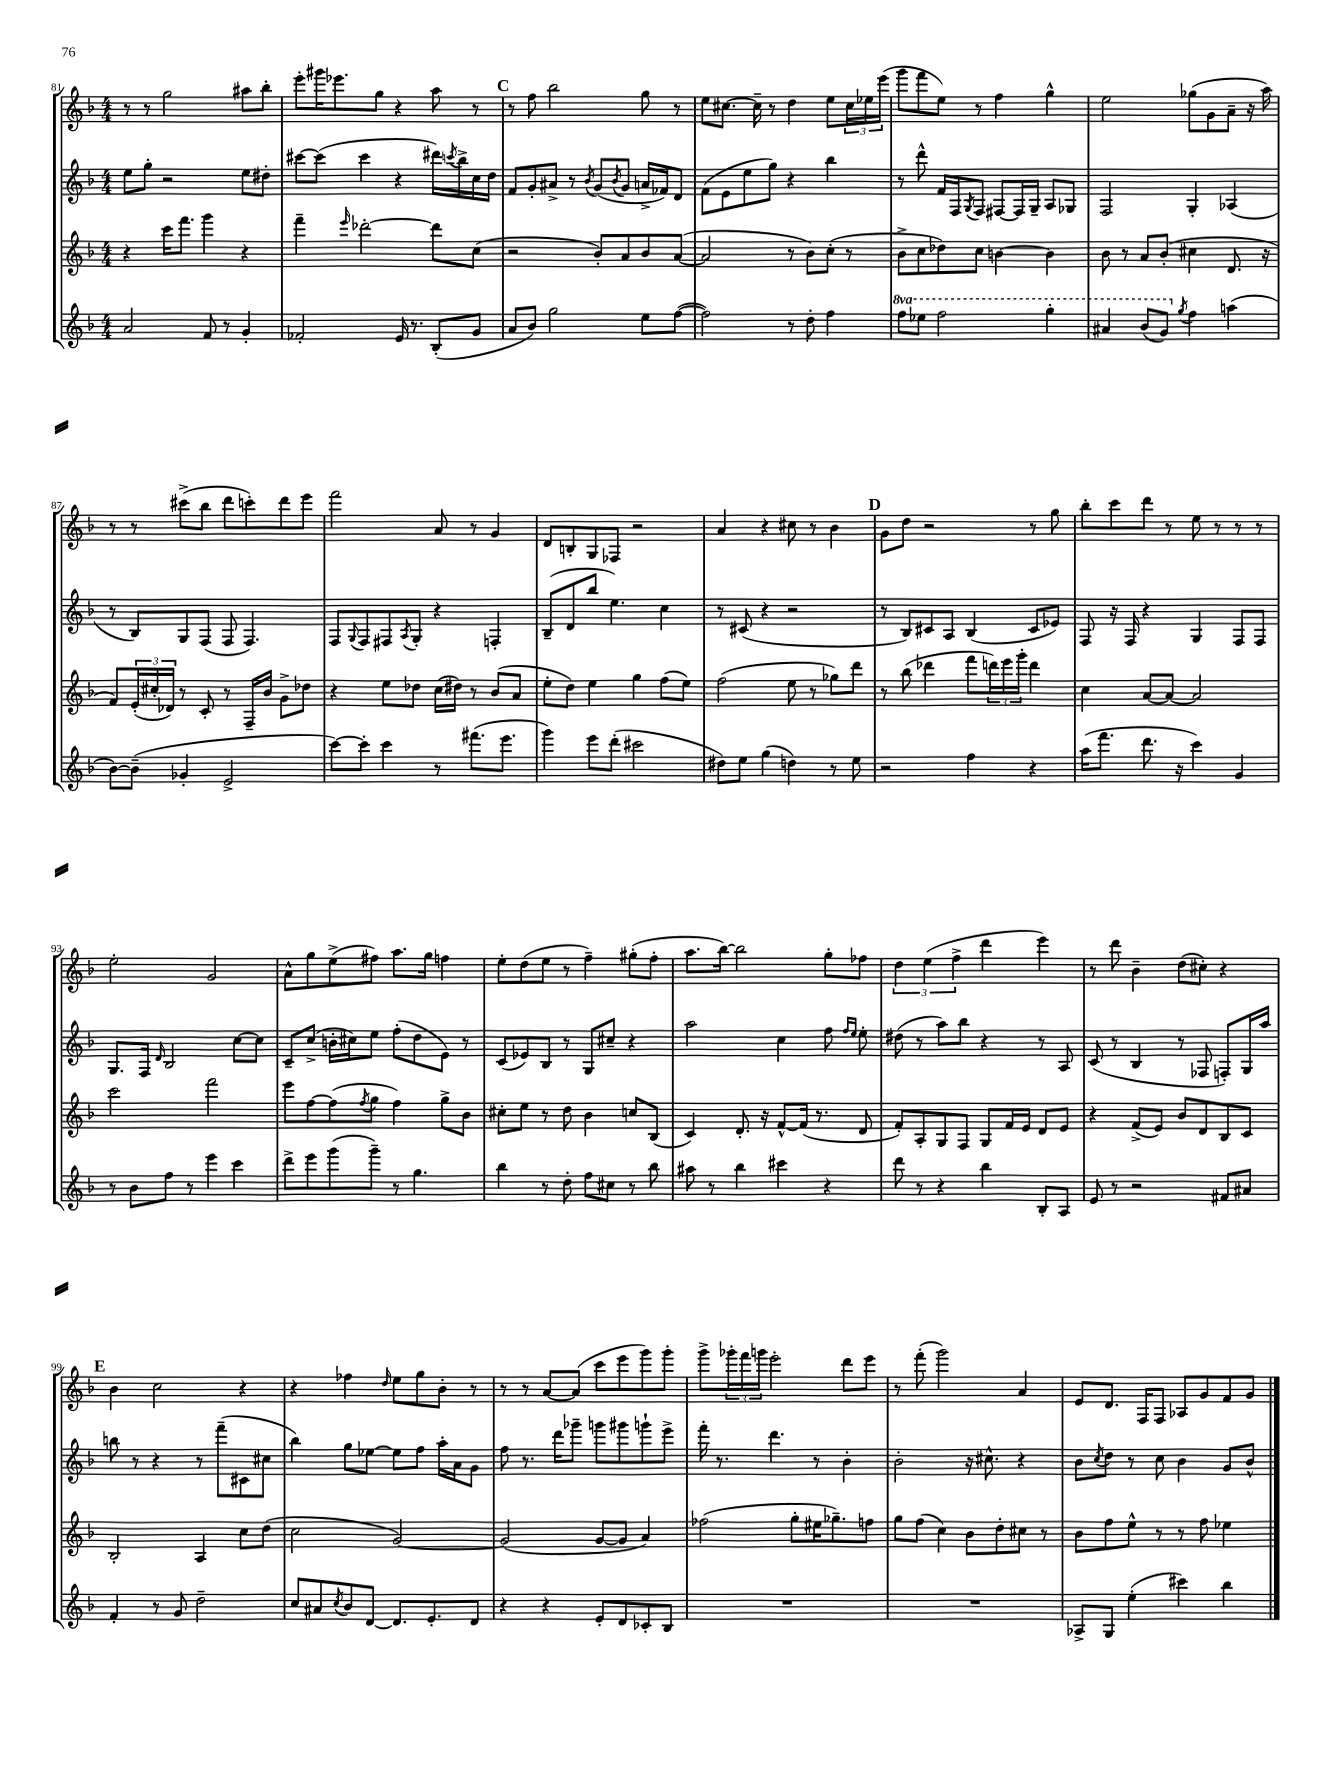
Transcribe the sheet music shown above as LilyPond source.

<<
\new StaffGroup <<
\new Staff = "s0" {
    \clef treble \key f \major \numericTimeSignature \time 4/4
    r8 r8 g''2 ais''8 bes''8-. |
    e'''8-. gis'''16 ees'''8. g''8 r4 a''8 r8 |
    \mark \markup { \bold "C" } r8 f''8 bes''2 g''8 r8 |
    e''8 cis''8.~ cis''16-- r8 d''4 e''8 \tuplet 3/2 { cis''16 ees''16 e'''16( } |
    g'''8 f'''8 e''8) r8 f''4 g''4-^ |
    e''2 ges''8( g'8 a'8-- r16 a''16) |
    r8 r8 cis'''8->( bes''8 d'''8 c'''8-.) d'''8 e'''8 |
    f'''2 a'8 r8 g'4 |
    d'8 b8-. g8 fes8 r2 |
    a'4 r4 cis''8 r8 bes'4 |
    \mark \markup { \bold "D" } g'8 d''8 r2 r8 g''8 |
    bes''8-. c'''8 d'''8 r8 e''8 r8 r8 r8 |
    e''2-. g'2 |
    a'8-^ g''8 e''8->( fis''8) a''8. g''16 f''4 |
    e''8-. d''8( e''8 r8 f''4--) gis''8-.( f''8-. |
    a''8. bes''16~) bes''2 g''8-. fes''8 |
    \tuplet 3/2 { d''4 e''4( f''4-> } d'''4 e'''4) |
    r8 d'''8 bes'4-- d''8( cis''8-.) r4 |
    \mark \markup { \bold "E" } bes'4 c''2 r4 |
    r4 fes''4 \grace { d''16 } e''8 g''8 bes'8-. r8 |
    r8 r8 a'8~ a'8( c'''8 e'''8 g'''8) g'''8-. |
    g'''8-> \tuplet 3/2 { ges'''16-. f'''16 g'''16 } e'''2-. d'''8 e'''8 |
    r8 f'''8-.( g'''2) a'4 |
    e'8 d'8. f16 f8 aes8 g'8 f'8 g'8 \bar "|." |
}
\new Staff = "s1" {
    \clef treble \key f \major \numericTimeSignature \time 4/4
    e''8 g''8-. r2 e''8 dis''8-. |
    cis'''8~ cis'''8( cis'''4 r4 dis'''16) \acciaccatura { c'''8 } bes''16-> c''16 d''16 |
    \mark \markup { \bold "C" } f'8 g'8-. ais'8-> r8 \acciaccatura { bes'8 } g'8( \acciaccatura { bes'8 } g'8 a'16-> fes'16) d'8 |
    f'8( e'8 e''8 g''8) r4 bes''4 |
    r8 d'''8-^ f'16 f16 \acciaccatura { g8 } f8 fis8~ fis16 g16-- a8 ges8 |
    f2 g4-. aes4( |
    r8 bes8) g8 f8( f8 f4.) |
    f8 \appoggiatura { g8 } f8 fis8 \acciaccatura { a8 } g8-. r4 f4-. |
    bes8--( d'8 bes''8 e''4.) c''4 |
    r8 cis'8( r4 r2 |
    \mark \markup { \bold "D" } r8 bes8) cis'8 a8 bes4( cis'8 ees'8) |
    f8 r16 f16 r4 g4 f8 f8 |
    g8. f16 \grace { d'16 } bes2 c''8~ c''8 |
    c'8-- c''8->( b'16-. cis''16) e''8 f''8-.( d''8 e'8) r8 |
    c'8( ees'8) bes8 r8 g8 cis''8-- r4 |
    a''2 c''4 f''8 \grace { f''16 e''16 } e''8-. |
    dis''8( r8 a''8) bes''8 r4 r8 a8 |
    c'8( r8 bes4 r8 fes8 f8-.) g16 a''16 |
    \mark \markup { \bold "E" } b''8 r8 r4 r8 f'''8--( cis'8 cis''8 |
    bes''4) g''8 ees''8~ ees''8 f''8 a''16-. a'16 g'8 |
    f''8 r8. d'''16 ges'''8-- g'''8 gis'''8 g'''8-! e'''8-> |
    f'''16-. r8. d'''4. r8 bes'4-. |
    bes'2-. r16 cis''8.-^ r4 |
    bes'8 \acciaccatura { c''8 } d''8 r8 c''8 bes'4 g'8 bes'8-^ \bar "|." |
}
\new Staff = "s2" {
    \clef treble \key f \major \numericTimeSignature \time 4/4
    r4 c'''16 f'''8. g'''4 r4 |
    f'''4-- \grace { e'''16 } des'''2~-. des'''8 c''8( |
    \mark \markup { \bold "C" } r2 bes'8-.) a'8 bes'8 a'8~( |
    a'2 r8 bes'8) c''8-.( r8 |
    bes'8-> c''8 des''8) c''8 b'4~ b'4 |
    bes'8 r8 a'8 bes'8-.( cis''4 d'8. r16 |
    f'8) \tuplet 3/2 { e'16-.( cis''16-. des'16) } r8 c'8-. r8 f16-- bes'16 g'8-> des''8 |
    r4 e''8 des''8 c''16( dis''16) r8 bes'8( a'8 |
    e''8-. d''8) e''4 g''4 f''8( e''8) |
    f''2( e''8 r8 ges''8) d'''8 |
    \mark \markup { \bold "D" } r8 bes''8( des'''4 f'''8 \tuplet 3/2 { d'''16) e'''16 g'''16-. } d'''4 |
    c''4 a'8~ a'8~ a'2 |
    c'''2 f'''2 |
    e'''8 f''8~ f''8( \acciaccatura { f''8 } g''8 f''4) g''8-> bes'8 |
    cis''8-. e''8 r8 d''8 bes'4 c''8 bes8( |
    c'4) d'8.-. r16 f'8~-^ f'16( r8. d'8 |
    f'8-.) a8-. g8 f8 g8 f'16 e'16 d'8 e'8 |
    r4 f'8->( e'8) bes'8 d'8 bes8 c'8 |
    \mark \markup { \bold "E" } bes2-. a4 c''8 d''8( |
    c''2 g'2~) |
    g'2( g'8~ g'8 a'4) |
    fes''2( g''8-. eis''16 ges''8.--) f''8 |
    g''8 f''8( c''4) bes'8 d''8-. cis''8 r8 |
    bes'8 f''8 e''8-^ r8 r8 f''8 ees''4 \bar "|." |
}
\new Staff = "s3" {
    \clef treble \key f \major \numericTimeSignature \time 4/4 \set Staff.ottavationMarkups = #ottavation-simple-ordinals
    a'2 f'8 r8 g'4-. |
    fes'2-. e'16 r8. bes8-.( g'8 |
    \mark \markup { \bold "C" } a'8 bes'8) g''2 e''8 f''8~( |
    f''2) r8 d''8-. f''4 |
    \ottava #1 f'''8 ees'''8 f'''2 g'''4-. |
    ais''4 bes''8( g''8) \ottava #0 \acciaccatura { g''8 } f''4 a''4( |
    bes'8~) bes'8--( ges'4-. e'2-> |
    c'''8~) c'''8-. c'''4 r8 fis'''8.( e'''8. |
    g'''4) e'''8 d'''8-.( cis'''2 |
    dis''8) e''8 g''4( d''4) r8 e''8 |
    \mark \markup { \bold "D" } r2 f''4 r4 |
    a''16( f'''8. d'''8. r16 c'''4) g'4 |
    r8 bes'8 f''8 r8 e'''4 c'''4 |
    d'''8-> e'''8 g'''8( g'''8--) r8 g''4. |
    bes''4 r8 d''8-. f''8 cis''8 r8 bes''8 |
    ais''8 r8 bes''4 cis'''4 r4 |
    d'''8 r8 r4 bes''4 bes8-. a8 |
    e'8 r8 r2 fis'8 ais'8 |
    \mark \markup { \bold "E" } f'4-. r8 g'8 d''2-- |
    c''8 ais'8 \acciaccatura { c''8 } bes'8 d'8~ d'8. e'8.-. d'8 |
    r4 r4 e'8-. d'8 ces'8-. bes8 |
    R1 |
    R1 |
    aes8-> g8 e''4-.( cis'''4) bes''4 \bar "|." |
}
>>
>>
\layout { \context { \Score currentBarNumber = #81 } }
